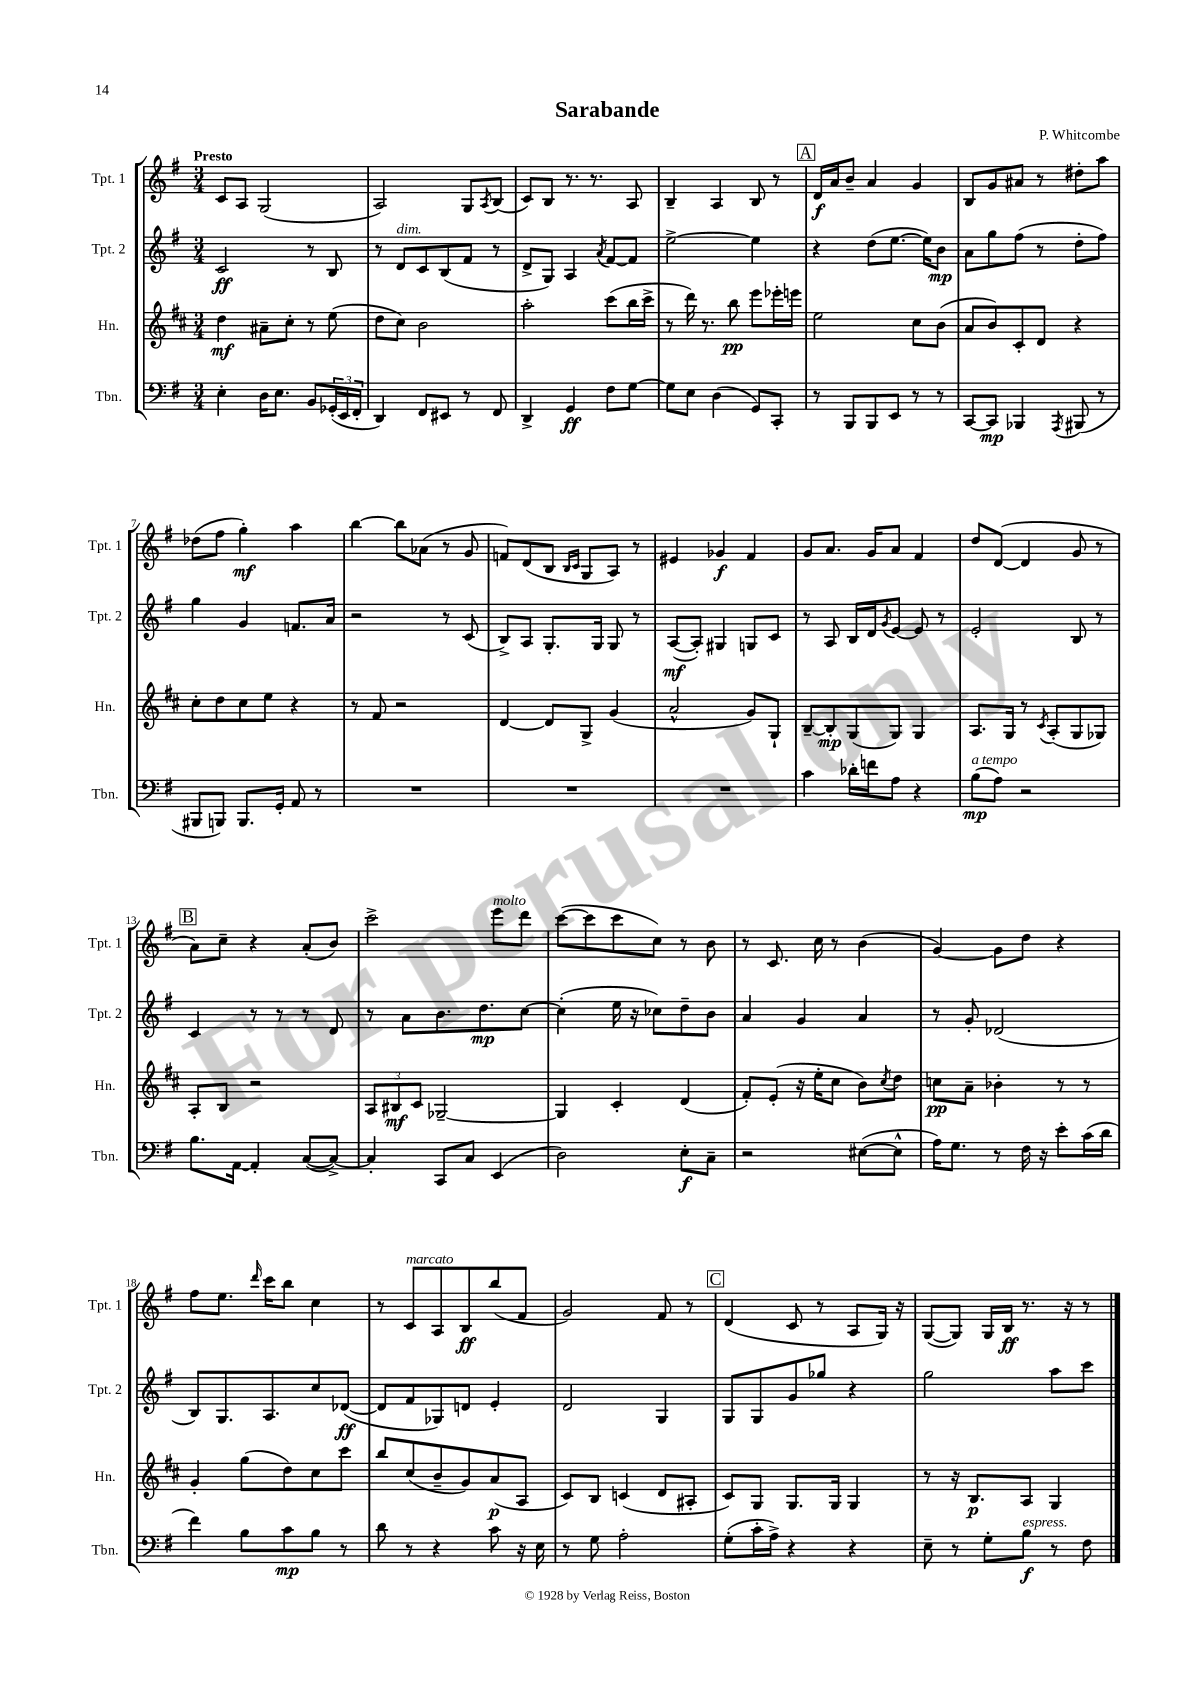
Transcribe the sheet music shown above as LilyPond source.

\header { title = "Sarabande" composer = "P. Whitcombe" }
<<
\new StaffGroup <<
\new Staff = "s0" \with { instrumentName = "Tpt. 1" shortInstrumentName = "Tpt. 1" } {
    \clef treble \key g \major \numericTimeSignature \time 3/4 \tempo "Presto"
    c'8 a8 g2( |
    a2) g8 \acciaccatura { a8 } b8( |
    c'8) b8 r8. r8. a8 |
    b4-- a4 b8 r8 |
    \mark \markup { \box "A" } d'16\f a'16 b'8-- a'4 g'4 |
    b8 g'8 ais'8 r8 dis''8-. a''8 |
    des''8( fis''8 g''4-.\mf) a''4 |
    b''4~ b''8 aes'8( r8 g'8 |
    f'8) d'8( b8 \grace { b16 c'16 } g8 a8) r8 |
    eis'4 ges'4\f fis'4 |
    g'8 a'8. g'16 a'8 fis'4 |
    d''8 d'8~( d'4 g'8 r8 |
    \mark \markup { \box "B" } a'8) c''8-- r4 a'8-.( b'8) |
    c'''2-> e'''8^\markup { \italic "molto" } d'''8 |
    c'''8~( c'''8 c'''8 c''8) r8 b'8 |
    r8 c'8. c''16 r8 b'4( |
    g'4~) g'8 d''8 r4 |
    fis''8 e''8. \grace { d'''16 } c'''16 b''8 c''4 |
    r8 c'8^\markup { \italic "marcato" } a8 b8\ff b''8( fis'8 |
    g'2) fis'8 r8 |
    \mark \markup { \box "C" } d'4( c'8 r8 a8 g16) r16 |
    g8~( g8) g16 b16\ff r8. r16 r8 \bar "|." |
}
\new Staff = "s1" \with { instrumentName = "Tpt. 2" shortInstrumentName = "Tpt. 2" } {
    \clef treble \key g \major \numericTimeSignature \time 3/4
    c'2\ff r8 b8 |
    r8 d'8^\markup { \italic "dim." } c'8 b8( fis'8 r8 |
    d'8-> g8) a4 \acciaccatura { a'8 } fis'8~ fis'8 |
    e''2~-> e''4 |
    \mark \markup { \box "A" } r4 d''8( e''8.~ e''16) b'8\mp |
    a'8 g''8 fis''8( r8 d''8-. fis''8) |
    g''4 g'4 f'8. a'16 |
    r2 r8 c'8( |
    b8->) a8 g8.-. g16 g8 r8 |
    a8~\mf( a8-.) gis4 g8 c'8 |
    r8 a8 b16 d'16 \acciaccatura { g'8 } e'8~ e'8 r8 |
    e'2-. b8 r8 |
    \mark \markup { \box "B" } c'4 r8 r8 r8 d'8 |
    r8 a'8 b'8. d''8.\mp c''8~ |
    c''4-.( e''16 r16 ces''8) d''8-- b'8 |
    a'4 g'4 a'4 |
    r8 g'8-. des'2( |
    b8) g8. a8. c''8 des'8~\ff( |
    des'8 fis'8 ges8) d'8 e'4-. |
    d'2 g4 |
    \mark \markup { \box "C" } g8 g8 g'8 ges''8 r4 |
    g''2 a''8 c'''8 \bar "|." |
}
\new Staff = "s2" \with { instrumentName = "Hn." shortInstrumentName = "Hn." } {
    \clef treble \key d \major \numericTimeSignature \time 3/4
    d''4\mf ais'8-- cis''8-. r8 e''8( |
    d''8 cis''8) b'2 |
    a''2-. cis'''8( b''16 cis'''16-> |
    r8 d'''16) r8. b''8\pp e'''8 ees'''16-. e'''16 |
    \mark \markup { \box "A" } e''2 cis''8 b'8( |
    a'8 b'8) cis'8-. d'8 r4 |
    cis''8-. d''8 cis''8 e''8 r4 |
    r8 fis'8 r2 |
    d'4~ d'8 g8-> g'4( |
    a'2-^ g'8) g8-! |
    b8~-- b8-.\mp g8( g8) g4 |
    a8. g16 r8 \acciaccatura { cis'8 } a8-.( g8 ges8) |
    \mark \markup { \box "B" } a8-. b8 r2 |
    \tuplet 3/2 { a8 bis8\mf cis'8 } ges2~-- |
    ges4 cis'4-. d'4( |
    fis'8-.) e'8-.( r16 e''16-. cis''8 b'8) \acciaccatura { cis''8 } d''8 |
    c''8\pp a'8-- bes'4-. r8 r8 |
    g'4-. g''8( d''8) cis''8 cis'''8 |
    b''8 cis''8( b'8-- g'8) a'8\p( a8 |
    cis'8) b8 c'4( d'8 ais8-. |
    \mark \markup { \box "C" } cis'8) g8 g8. g16 g4 |
    r8 r16 b8.\p a8 g4 \bar "|." |
}
\new Staff = "s3" \with { instrumentName = "Tbn." shortInstrumentName = "Tbn." } {
    \clef bass \key g \major \numericTimeSignature \time 3/4
    e4-. d16 e8. b,8 \tuplet 3/2 { ges,16-.( e,16 fis,16-. } |
    d,4) fis,8 eis,8 r8 fis,8 |
    d,4-> g,4\ff fis8 g8~ |
    g8 e8 d4( g,8) c,8-. |
    \mark \markup { \box "A" } r8 b,,8 b,,8 e,8 r8 r8 |
    c,8~ c,8\mp bes,,4 \acciaccatura { a,,8 } bis,,8( r8 |
    bis,,8 b,,8) b,,8. g,16-. a,8 r8 |
    R2. |
    R2. |
    R2. |
    c'4 des'16-. f'16 a8 r4 |
    b8\mp^\markup { \italic "a tempo" }( a8) r2 |
    \mark \markup { \box "B" } b8. a,16~ a,4-. c8~( c8~->) |
    c4-. c,8 c8 e,4( |
    d2) e8-.\f c8-- |
    r2 eis8~( eis8-^ |
    a16) g8. r8 fis16 r16 e'8-. c'16( d'16 |
    fis'4) b8 c'8\mp b8 r8 |
    d'8 r8 r4 c'8 r16 e16 |
    r8 g8 a2-. |
    \mark \markup { \box "C" } g8-.( c'16-. a16->) r4 r4 |
    e8-- r8 g8-. b8\f^\markup { \italic "espress." } r8 fis8 \bar "|." |
}
>>
>>
